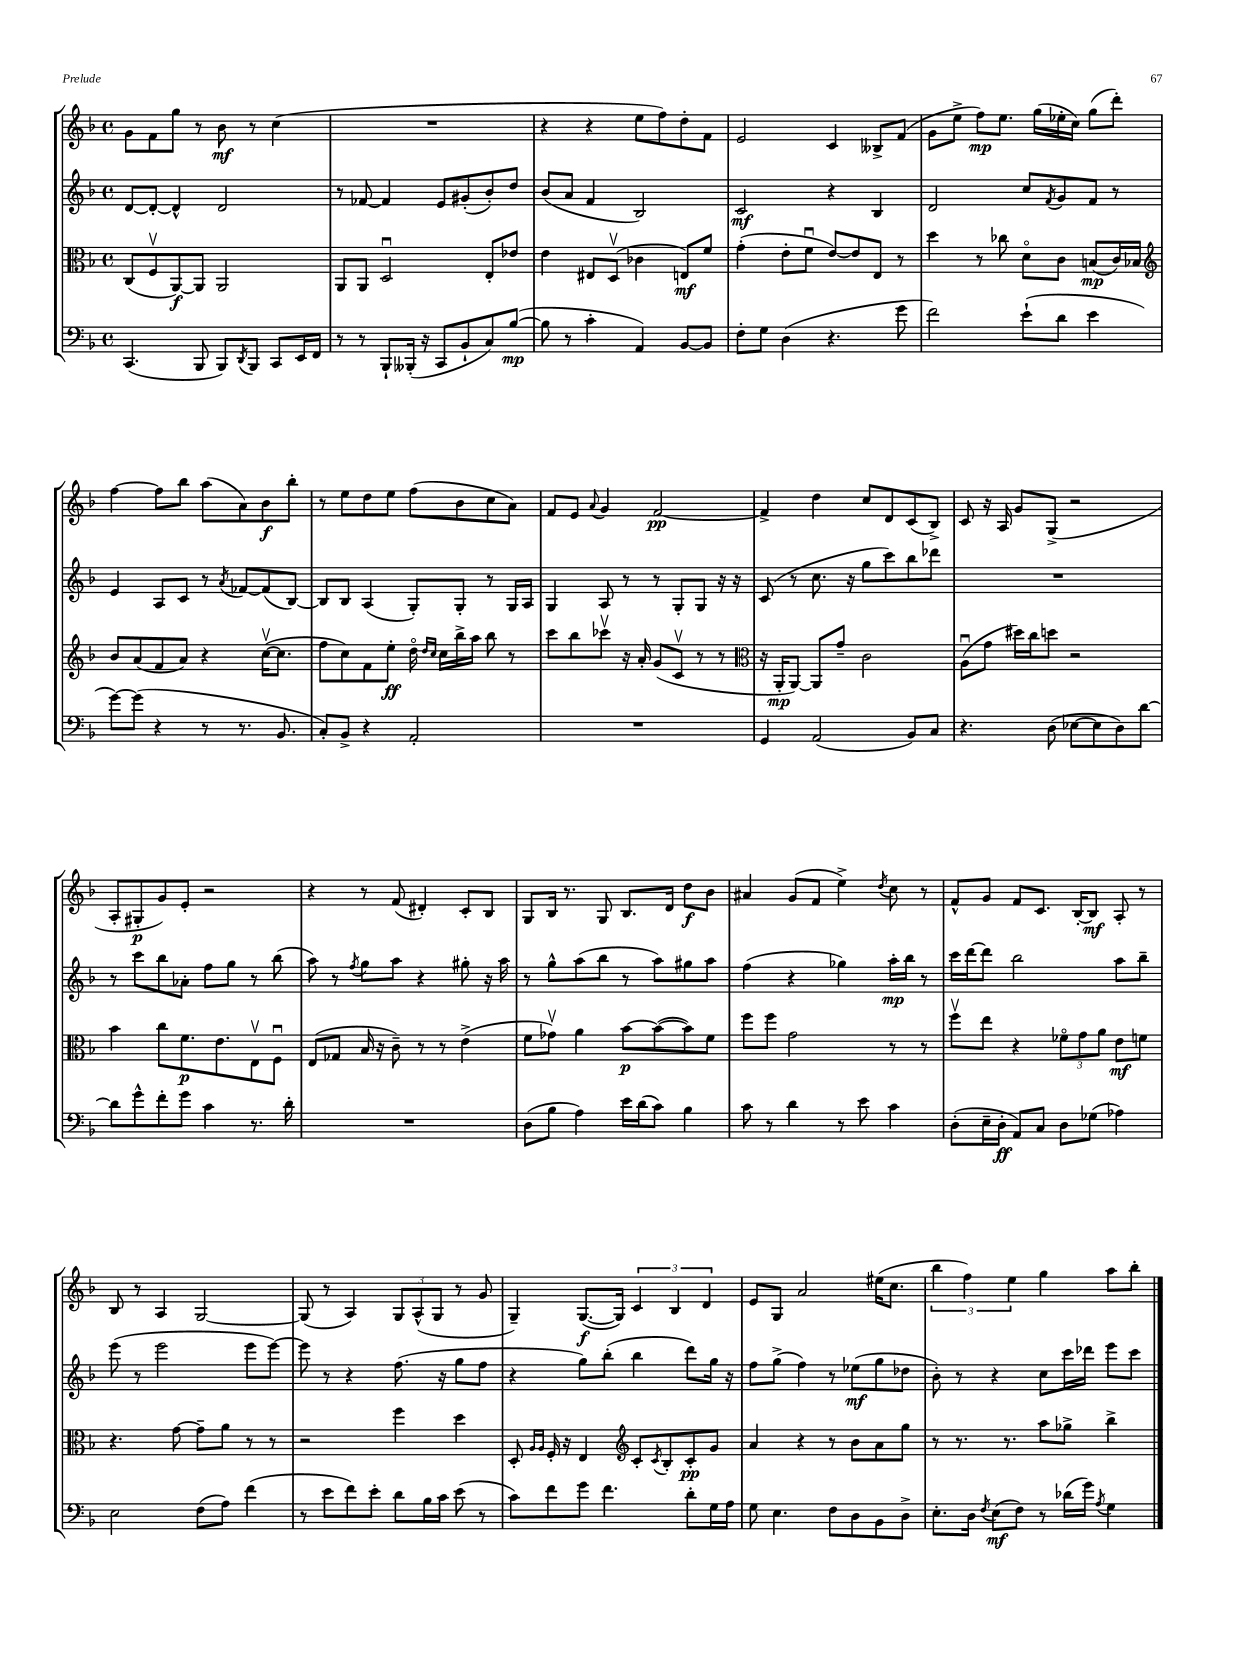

**kern	**kern	**kern	**kern
*staff4	*staff3	*staff2	*staff1
*clefF4	*clefC3	*clefG2	*clefG2
*k[b-]	*k[b-]	*k[b-]	*k[b-]
*M4/4	*M4/4	*M4/4	*M4/4
*met(c)	*met(c)	*met(c)	*met(c)
(4.CC	(8C	[8d	8g
.	8Fv	8d'_	8f
.	[8AA)	4d^^]	8gg
8BBB-	8AA]	.	8r
8BBB-)	2AA	2d	8b-
8qDD	.	.	.
8BBB-	.	.	8r
8CC	.	.	(4cc
16EE	.	.	.
16FF	.	.	.
=	=	=	=
8r	8AA	8r	1r
8r	8AA	[8f-	.
8BBB-`	2Du	4f-]	.
(16BBB--'	.	.	.
16r	.	.	.
8CC	.	8e	.
8BB-`	.	(8g#'	.
8C)	8E'	8b-')	.
([8B-	8e-	8dd	.
=	=	=	=
8B-]	4e	(8b-	4r
8r	.	8a	.
4c'	8E#	4f	4r
.	(8Dv	.	.
4AA)	4c-	2B-)	8ee
.	.	.	8ff)
[8BB-	8E)	.	8dd'
8BB-]	8f	.	8f
=	=	=	=
8F'	(4g'	2c	2e
8G	.	.	.
(4D	8e'	.	.
.	8fu	.	.
4.r	[8e)	4r	4c
.	8e]	.	.
.	8E	4B-	8B--^
8g	8r	.	(8f
=	=	=	=
2f)	4dd	2d	8g
.	.	.	8ee^
.	8r	.	8ff)
.	8cc-	.	8.ee
(8e`	8do	8cc	.
.	.	.	(16gg
.	.	8qf	.
8d	8c	8g	16ee-'
.	.	.	16cc)
4e	(8B	8f	(8gg
.	16c)	8r	8ddd')
.	16B-	.	.
=	=	=	=
*	*clefG2	*	*
[8g)	8b-	4e	[4ff
(8g]	(8a	.	.
4r	8f	8A	8ff]
.	8a)	8c	8bb-
8r	4r	8r	(8aa
.	.	8qa	.
8.r	.	[8f-	8a)
.	([16ccv	(8f-]	8b-
8.BB-	8.cc]	.	.
.	.	[8B-)	8bb-'
=	=	=	=
8C')	8ff	8B-]	8r
8BB-^	8cc)	8B-	8ee
4r	8f	(4A	8dd
.	8ee'	.	8ee
2AA'	16ddo	8G')	(8ff
.	16qqdd	.	.
.	16qqcc	.	.
.	16cc	.	.
.	16bb-^	8G'	8b-
.	16aa	.	.
.	8bb-	8r	8cc
.	8r	16G	8a)
.	.	16A	.
=	=	=	=
1r	8ccc	4G	8f
.	8bb-	.	8e
.	.	.	8qqa
.	8ccc-v	8A	4g
.	16r	8r	.
.	16a'	.	.
.	(8g	8r	[2f
.	8cv	8G'	.
.	8r	8G	.
.	8r	16r	.
.	.	16r	.
=	=	=	=
*	*clefC3	*	*
4GG	16r	(8c	4f^]
.	16AA'	.	.
.	[8AA)	8r	.
(2AA	8AA]	8.cc	4dd
.	8g~	.	.
.	.	16r	.
.	2c	8gg	8cc
.	.	8ccc)	8d
8BB-)	.	8bb-	(8c
8C	.	8ddd-	8B-^)
=	=	=	=
4.r	(8Au	1r	8c
.	8g	.	16r
.	.	.	16A
.	16dd#)	.	8g
.	16cc	.	.
(8D	8dd	.	(8G^
[8E-	2r	.	2r
8E-]	.	.	.
8D)	.	.	.
[8d	.	.	.
=	=	=	=
8d]	4b-	8r	8A'
8g^^	.	8ccc	8G#'
8f'	8cc	8bb-	8g)
8g	8.f	8a-'	8e'
4c	.	8ff	2r
.	8.e	.	.
.	.	8gg	.
8.r	8Ev	8r	.
.	8Fu	(8bb-	.
16d'	.	.	.
=	=	=	=
1r	(8E	8aa)	4r
.	8G-	8r	.
.	.	8qff	.
.	16B-	8gg	8r
.	16r	.	.
.	8c~)	8aa	(8f
.	8r	4r	4d#')
.	8r	.	.
.	(4e^	8gg#'	8c'
.	.	16r	8B-
.	.	16aa	.
=	=	=	=
(8D	8f	8r	8G
8B-	8g-v)	8gg^^	16B-
.	.	.	8.r
4A)	4a	(8aa	.
.	.	8bb-	8G
16e	[8b-	8r	8.B-
(16d	.	.	.
8c)	(8b-_	8aa)	.
.	.	.	16d
4B-	8b-])	8gg#	8dd
.	8f	8aa	8b-
=	=	=	=
8c	8ff	(4ff	4a#
8r	8ff	.	.
4d	2g	4r	(8g
.	.	.	8f
8r	.	4gg-)	4ee^)
8e	.	.	.
.	.	.	8qdd
4c	8r	16aa'	8cc
.	.	16bb-	.
.	8r	8r	8r
=	=	=	=
(8D'	8ffv	16ccc	8f^^
.	.	[16ddd	.
16E~	8ee	8ddd]	8g
16D'	.	.	.
8AA)	4r	2bb-	8f
8C	.	.	8.c
8D	12f-o	.	.
.	.	.	[16B-'
.	12g	.	.
(8G-	.	.	8B-]
.	12a	.	.
4A-)	8e	8aa	8A'
.	8f	8bb-~	8r
=	=	=	=
2E	4.r	(8eee	8B-
.	.	8r	8r
.	.	2eee	4A
.	[8g	.	.
(8F	8g~]	.	[2G
8A)	8a	.	.
(4f	8r	8eee	.
.	8r	[8eee)	.
=	=	=	=
8r	2r	8eee]	(8G]
8e	.	8r	8r
8f)	.	4r	4A)
8e'	.	.	.
8d	4ff	(8.ff	12G
.	.	.	(12A^^
16B-	.	.	.
.	.	.	12G
16c	.	16r	.
(8e	4dd	8gg	8r
8r	.	8ff	8g
=	=	=	=
8c)	8D'	4r	4G~)
.	16qqA	.	.
.	16qqA	.	.
8f	16F'	.	.
.	16r	.	.
8g	4E	8gg)	([8.G
4.f	.	(8bb-'	.
.	.	.	16G])
*	*clefG2	*	*
.	8c'	4bb-	6c
.	8qc	.	.
.	8B-'	.	.
.	.	.	6B-
8d'	8c'	8ddd)	.
.	.	.	6d
16G	8g	16gg	.
16A	.	16r	.
=	=	=	=
8G	4a	8ff	8e
4.E	.	(8gg^	8G
.	4r	4ff)	2a
8F	8r	8r	.
8D	8b-	(8ee-	.
8BB-	8a	8gg	(16ee#
.	.	.	8.cc
8D^	8gg	8dd-	.
=	=	=	=
8.E'	8r	8b-')	6bb-
.	8.r	8r	.
.	.	.	6ff)
16D	.	.	.
8qF	.	.	.
(8E	.	4r	.
.	8.r	.	.
.	.	.	6ee
8F)	.	.	.
8r	8aa	8cc	4gg
(16d-	8gg-^	16ccc	.
16g)	.	16ddd-	.
8qA	.	.	.
4G	4bb-^	8eee	8aa
.	.	8ccc	8bb-'
==	==	==	==
*-	*-	*-	*-
